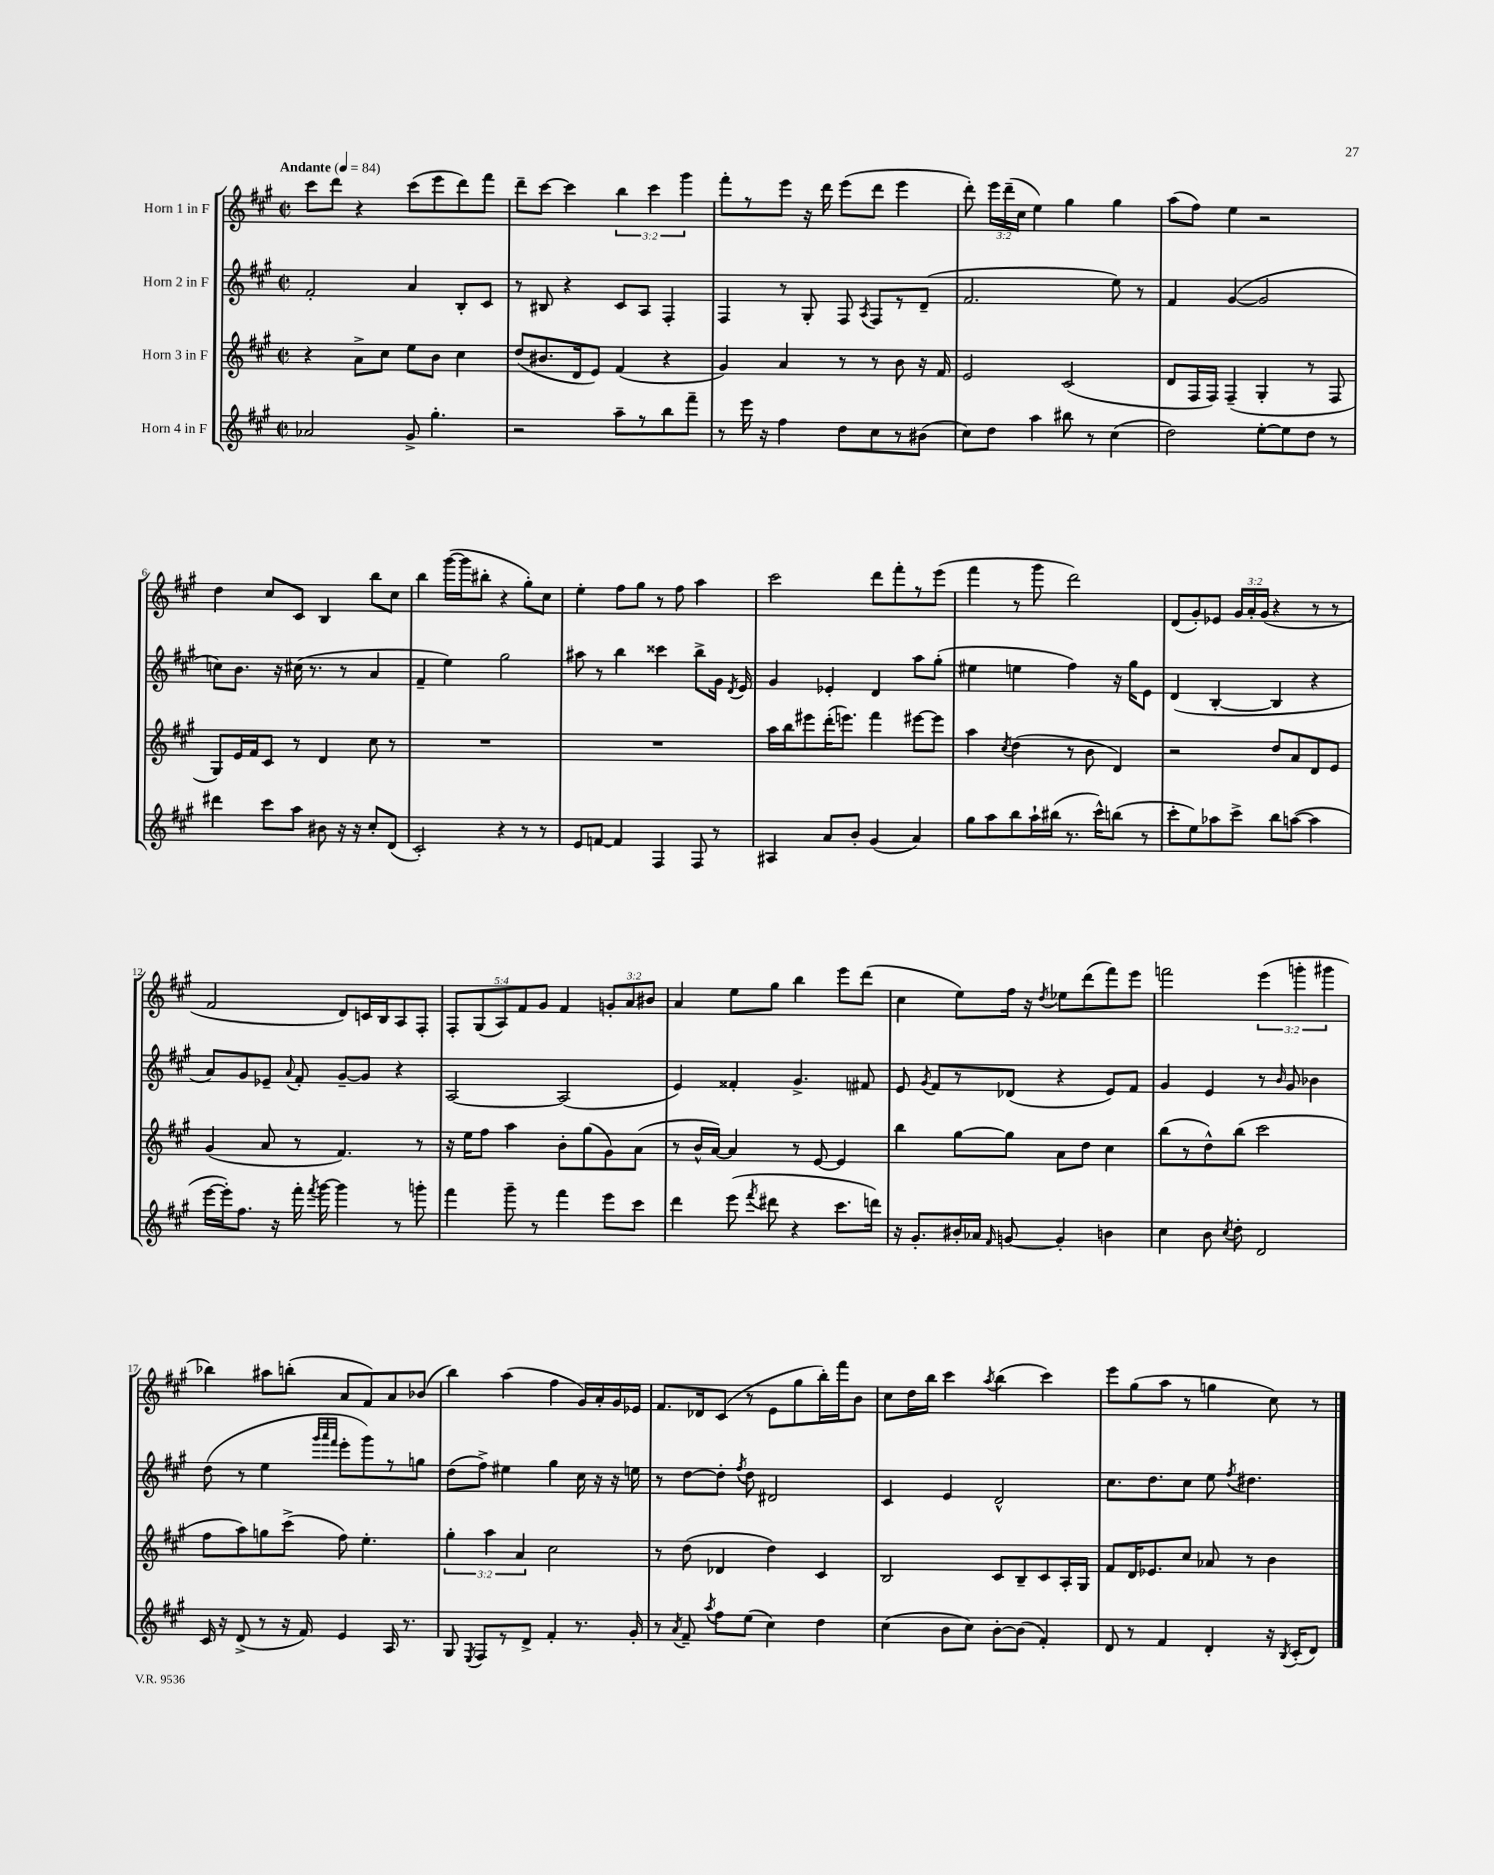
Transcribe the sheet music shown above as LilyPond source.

<<
\new StaffGroup <<
\new Staff = "s0" \with { instrumentName = "Horn 1 in F" } {
    \clef treble \key a \major \defaultTimeSignature \time 2/2 \override Staff.TupletNumber.text = #tuplet-number::calc-fraction-text \tempo "Andante" 4 = 84
    \autoBeamOff cis'''8[ d'''8] r4 cis'''8[( e'''8 d'''8) fis'''8] |
    d'''8[-- cis'''8]~ cis'''4 \tuplet 3/2 { b''4 cis'''4 gis'''4 } |
    fis'''8[-. r8 e'''8] r16 d'''16 e'''8[( d'''8] e'''4 |
    d'''8-.) \tuplet 3/2 { e'''16[ d'''16--( cis''16] } e''4) gis''4 gis''4 |
    a''8[( fis''8]) e''4 r2 |
    d''4 cis''8[ cis'8] b4 b''8[ cis''8] |
    b''4 gis'''16[~( gis'''16 bis''8]-. r4 gis''8[-.) cis''8] |
    e''4-. fis''8[ gis''8] r8 fis''8 a''4 |
    cis'''2 d'''8[ fis'''8-. r8 e'''8]( |
    fis'''4 r8 gis'''8 d'''2) |
    d'8[( gis'8-.) ees'8] \tuplet 3/2 { gis'16[ a'16-. gis'16]( } r4 r8 r8 |
    fis'2 d'8[) c'16 b16 a8 fis8]-. |
    \tuplet 5/4 { fis8[-. gis8( a8) fis'8 gis'8] } fis'4 \tuplet 3/2 { g'8[-. a'8 bis'8] } |
    a'4 e''8[ gis''8] b''4 e'''8[ d'''8]( |
    cis''4 e''8[) fis''16] r16 \acciaccatura { d''8 } ees''8[ d'''8( fis'''8) e'''8] |
    f'''2 \tuplet 3/2 { e'''4( g'''4-. gis'''4 } |
    bes''4) ais''8[ b''8]-.( a'8[ fis'8) a'8 bes'8]( |
    b''4) a''4( fis''4 gis'16[) a'16-. gis'16 ees'16] |
    fis'8.[ des'16 cis'8]( r8 e'8[ gis''8 b''16-.) fis'''16 b'8] |
    cis''8[ d''16 b''16] cis'''4 \acciaccatura { a''8 } b''4( cis'''4) |
    e'''8[ gis''8( a''8] r8 g''4 cis''8) r8 \bar "|." |
}
\new Staff = "s1" \with { instrumentName = "Horn 2 in F" } {
    \clef treble \key a \major \defaultTimeSignature \time 2/2
    \autoBeamOff fis'2-. a'4 b8[-. cis'8] |
    r8 bis8 r4 cis'8[ a8] fis4-. |
    fis4 r8 gis8-. fis8 \acciaccatura { a8 } fis8[ r8 d'8]--( |
    fis'2. e''8) r8 |
    fis'4 gis'4~( gis'2 |
    c''8[) b'8.] r16 cis''16( r8. r8 a'4 |
    fis'4-- e''4) gis''2 |
    ais''8 r8 b''4 cisis'''4 b''8[-> gis'16] \acciaccatura { d'8 } e'16 |
    gis'4 ees'4-. d'4 a''8[ gis''8]-.( |
    eis''4 e''4 fis''4) r16 gis''16[ e'8] |
    d'4( b4~-. b4 r4 |
    a'8[) gis'8 ees'8]-- \appoggiatura { a'8 } fis'8-. gis'8[~-- gis'8] r4 |
    a2~ a2( |
    e'4) fisis'4-. gis'4.-> fis'8 |
    e'8 \acciaccatura { gis'8 } fis'8[ r8 des'8]( r4 e'8[) fis'8] |
    gis'4 e'4 r8 \grace { b'16 } gis'8 bes'4 |
    d''8( r8 e''4 \grace { gis'''32[ a'''32 fis'''32] } e'''8[-. gis'''8) r8 g''8] |
    d''8[( fis''8]->) eis''4 gis''4 cis''16 r16 r16 e''16 |
    r8 d''8[~ d''8]-. \acciaccatura { fis''8 } d''8 dis'2 |
    cis'4 e'4 d'2-^ |
    cis''8.[ d''8. cis''8] e''8 \acciaccatura { fis''8 } dis''4. \bar "|." |
}
\new Staff = "s2" \with { instrumentName = "Horn 3 in F" } {
    \clef treble \key a \major \defaultTimeSignature \time 2/2 \override Staff.TupletNumber.text = #tuplet-number::calc-fraction-text
    \autoBeamOff r4 a'8[-> cis''8] e''8[ b'8] cis''4 |
    d''8[( bis'8. d'16 e'8]) fis'4( r4 |
    gis'4) a'4 r8 r8 b'8 r16 fis'16 |
    e'2 cis'2( |
    d'8[ fis16 fis16]) fis4--( gis4-. r8 fis8 |
    gis8[) e'16 fis'16 cis'8] r8 d'4 cis''8 r8 |
    R1 |
    R1 |
    a''16[ b''16 eis'''8 d'''16-.( e'''8.]) fis'''4 eis'''8[~ eis'''8] |
    a''4 \acciaccatura { cis''8 } d''4( r8 b'8 d'4) |
    r2 d''8[ a'8 d'8 e'8] |
    gis'4( a'8 r8 fis'4.) r8 |
    r16 e''16[ fis''8] a''4 b'8[-. gis''8( gis'8) a'8]( |
    r8 b'16[-^ a'16]~) a'4 r8 e'8~ e'4 |
    b''4 gis''8[~ gis''8] a'8[ d''8] cis''4 |
    b''8[( r8 d''8-^) b''8]( cis'''2 |
    fis''8[ a''8) g''8 cis'''8]->( fis''8) e''4.-. |
    \tuplet 3/2 { gis''4-. a''4 a'4 } cis''2 |
    r8 d''8( des'4 d''4) cis'4 |
    b2 cis'8[ b8-- cis'8 a16-. gis16] |
    fis'8[ d'16 ees'8. cis''8] aes'8 r8 b'4 \bar "|." |
}
\new Staff = "s3" \with { instrumentName = "Horn 4 in F" } {
    \clef treble \key a \major \defaultTimeSignature \time 2/2
    \autoBeamOff aes'2 gis'8-> gis''4.-. |
    r2 a''8[-- r8 b''8 fis'''8]-- |
    r8 e'''16 r16 fis''4 d''8[ cis''8 r8 bis'8]( |
    cis''8[) d''8] a''4 bis''8 r8 cis''4( |
    d''2) e''8[~-. e''8 d''8] r8 |
    dis'''4 cis'''8[ a''8] bis'8 r16 r16 cis''8[-. d'8]( |
    cis'2-.) r4 r8 r8 |
    e'8[ f'8]~ f'4 fis4 fis8 r8 |
    ais4 a'8[ b'8]-. gis'4( a'4) |
    gis''8[ a''8 b''8 a''16-! bis''16]( r8. cis'''16[-^) b''8]( r8 |
    cis'''8[-. e''8) aes''8 cis'''8]-> b''8[ a''8]~( a''4 |
    e'''16[~ e'''16-.) fis''8.] r16 fis'''16-. \acciaccatura { fis'''8 } gis'''16~ gis'''4 r8 g'''8-. |
    fis'''4 gis'''8-- r8 fis'''4 e'''8[ cis'''8] |
    d'''4 e'''8( \acciaccatura { fis'''8 } dis'''8 r4 cis'''8.[ d'''16]) |
    r16 gis'8.[-. bis'16-. aes'16] \grace { fis'16 } g'8~ g'4-. b'4 |
    cis''4 b'8 \acciaccatura { cis''8 } d''8-. d'2 |
    cis'16 r16 d'8->( r8 r16 fis'16) e'4 a16 r8. |
    gis8 \acciaccatura { e8 } fis8[ r8 d'8]-> fis'4-. r8. gis'16-. |
    r8 \acciaccatura { a'8 } fis'8-- \acciaccatura { a''8 } fis''8[ e''8]( cis''4) d''4 |
    cis''4( b'8[ cis''8]) b'8[~-. b'8]( fis'4-.) |
    d'8 r8 fis'4 d'4-. r16 \acciaccatura { b8 } cis'16[-.( d'8]) \bar "|." |
}
>>
>>
